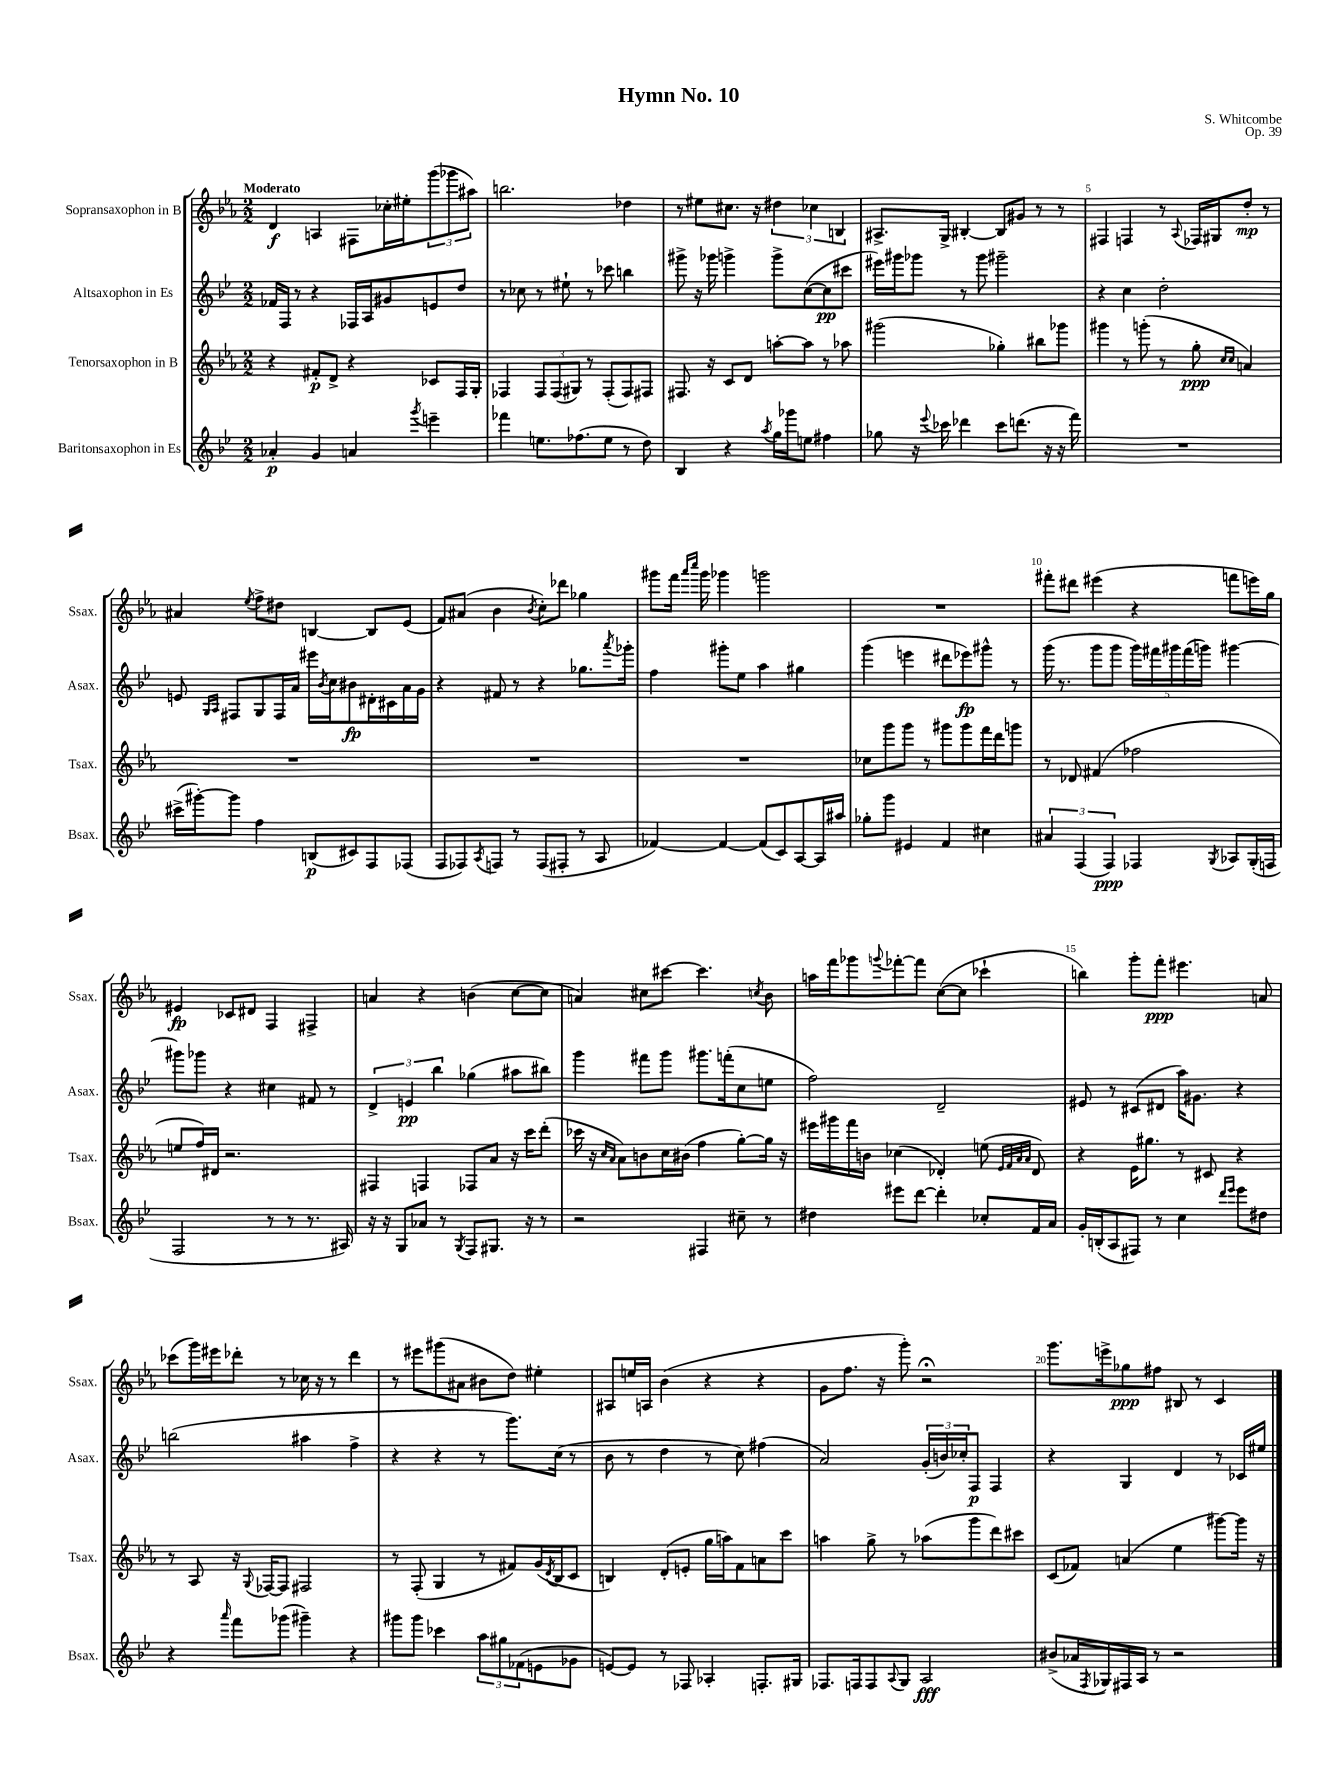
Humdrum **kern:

**kern	**kern	**kern	**kern
*staff4	*staff3	*staff2	*staff1
*clefG2	*clefG2	*clefG2	*clefG2
*k[b-e-]	*k[b-e-a-]	*k[b-e-]	*k[b-e-a-]
*M2/2	*M2/2	*M2/2	*M2/2
4a-'	4r	16f-	4d
.	.	16F	.
.	.	8r	.
4g	8f#'	4r	4A
.	8d^	.	.
4a	4r	16F-	8F#
.	.	16A	.
.	.	8g#	16cc-'
.	.	.	16ee#'
8qggg	.	.	.
4eee~	8c-	8e	(12ggg
.	.	.	12ggg-
.	16F	8dd	.
.	.	.	12aa#)
.	16G'	.	.
=	=	=	=
4fff-	4F-	8r	2.bb
.	.	8cc-	.
8.ee	12F-	8r	.
.	(12F-	.	.
.	.	8ee#`	.
.	12G#)	.	.
(8.ff-	.	.	.
.	8r	8r	.
8ee	(8F-'	8ccc-	.
8r	8F-)	4bb	4dd-
8dd)	8F#	.	.
=	=	=	=
4B-	8.F#	8ggg#^	8r
.	.	16r	8ee#
.	16r	16ggg-	.
4r	8c	4ggg^	8.cc#
.	8d	.	.
.	.	.	16r
8qaa	.	.	.
16gg	[8aa'	8ggg^	6dd#
16ggg-	.	.	.
8ee	8aa]	([8cc	.
.	.	.	6cc-
4ff#	8r	8cc]	.
.	.	.	6B
.	8aa-	8ccc#	.
=	=	=	=
8gg-	(2ggg#	16eee#)	8.A#^
.	.	16ggg#	.
16r	.	8ggg-	.
8qqeee-	.	.	.
16ccc-	.	.	16G^
4ddd-	.	8r	[4B#'
.	.	8ggg-	.
8ccc-	4gg-')	2ggg#~	8B#]
(8.ddd	.	.	8g#
.	8bb#	.	8r
16r	.	.	.
16r	8ggg-	.	8r
16fff)	.	.	.
=	=	=	=
1r	4ggg#	4r	4F#
.	8r	4cc	4F
.	(8ggg'	.	.
.	8r	2dd'	8r
.	.	.	8qqA-
.	8gg'	.	16F-
.	.	.	16G#
.	16qqcc	.	.
.	16qqcc	.	.
.	4a)	.	8dd'
.	.	.	8r
=	=	=	=
(16ccc#^	1r	8e	4a#
[16ggg#')	.	.	.
.	.	16qqG	.
.	.	16qqA	.
8ggg#]	.	8F#	.
.	.	.	8qee-
4ff	.	8G	8ff^
.	.	16F#	8dd#
.	.	16a	.
(8B	.	16eee#	[4B
.	.	8qb-	.
.	.	16cc	.
8c#)	.	8b#	.
8F	.	16d#'	8B]
.	.	16c#	.
(8F-	.	16a	(8e-
.	.	16g	.
=	=	=	=
8F	1r	4r	8f)
8F-)	.	.	(8a#
8qA	.	.	.
8F	.	8f#	4b-
8r	.	8r	.
.	.	.	8qb-
(8F	.	4r	8cc')
8F#'	.	.	8ddd-
8r	.	8.gg-	4gg-
8A	.	.	.
.	.	8qaaa	.
.	.	16ggg-'	.
=	=	=	=
[4f-)	1r	4ff	8ggg#
.	.	.	16fff
.	.	.	16qqaaa-
.	.	.	16qqcccc
.	.	.	16ggg#
4f-_	.	8ggg#'	4ggg-
.	.	8ee-	.
(8f-]	.	4aa	2ggg
8c)	.	.	.
[8A	.	4gg#	.
16A]	.	.	.
16aa#	.	.	.
=	=	=	=
8gg-'	8cc-	(4ggg	1r
8ggg	8ggg	.	.
4e#	8ggg	4eee	.
.	8r	.	.
4f	8ggg#	8ddd#	.
.	8ggg#	8eee-)	.
4cc#	16fff	8ggg#^^	.
.	16ddd	.	.
.	8ggg	8r	.
=	=	=	=
6a#	8r	(16ggg	8fff#'
.	.	8.r	.
.	8d-	.	8ddd#
(6F	.	.	.
.	(4f#	8ggg	(4eee#
6F)	.	.	.
.	.	8ggg	.
4F-	2ff-	20ggg)	4r
.	.	20fff#	.
.	.	20ggg#	.
.	.	(20fff#	.
.	.	20ggg)	.
8qG	.	.	.
8A-	.	[4ggg#	8fff
(16G'	.	.	16eee)
16F	.	.	16gg
=	=	=	=
2F	8ee	8ggg#]	4e#
.	16ff)	8ggg-	.
.	16d#	.	.
.	2.r	4r	8c-
.	.	.	8d#
8r	.	4cc#	4F
8r	.	.	.
8.r	.	8f#	4F#^
.	.	8r	.
16A#)	.	.	.
=	=	=	=
16r	4F#	6d^	4a
16r	.	.	.
8G	.	.	.
.	.	6e	.
8a-	4F	.	4r
.	.	6bb-	.
8r	.	.	.
8qG	.	.	.
8F	8F-	(4gg-	(4b
8.G#	8a-	.	.
.	16r	8aa#	[8cc
16r	16ccc	.	.
8r	(8ddd'	8bb#)	8cc]
=	=	=	=
2r	16ccc-	4ggg	4a)
.	16r	.	.
.	16qqcc	.	.
.	16qqa-	.	.
.	8a-)	.	.
.	8b	8fff#	8cc#
.	16cc	8ggg	[8ccc#
.	(16b#	.	.
4F#	4ff	8.ggg#	4.ccc#]
.	.	(16fff'	.
8cc#~	[8gg')	8cc	.
.	.	.	8qcc
8r	16gg]	8ee	8b-
.	16r	.	.
=	=	=	=
4dd#	16eee#	2ff)	16aa
.	16ggg#	.	16fff
.	16fff	.	8ggg-
.	16b	.	.
.	.	.	8qqggg
8eee#	(4cc-	.	[8fff-'
[8ddd	.	.	8fff-]
4ddd']	4d-')	2d~	([8cc
.	.	.	8cc]
8cc-'	(8ee	.	4ccc-`
.	32qqe-	.	.
.	32qqf	.	.
.	32qqa-	.	.
.	32qqa-	.	.
16f	8d-)	.	.
16a	.	.	.
=	=	=	=
16g'	4r	8e#	4bb)
(16B'	.	.	.
8A	.	8r	.
8F#)	16e-	(8c#	8ggg'
.	8.gg#	.	.
8r	.	8d#	8fff'
4cc	8r	16aa)	4.eee#
.	.	8.g#	.
.	8c#	.	.
16qqddd	.	.	.
16qqeee-	.	.	.
8eee-	4r	4r	.
8dd#	.	.	8a
=	=	=	=
4r	8r	(2bb	(8ccc-
.	8A-	.	16ggg)
.	.	.	16eee#
16qqaaa	.	.	.
8fff	16r	.	8ddd-'
.	8qqG	.	.
.	[16F-	.	.
(8ggg-	8F-]	.	8r
4ggg#~)	2F#	4aa#	16cc-
.	.	.	16r
.	.	.	8r
4r	.	4ff^	4ddd-
=	=	=	=
8ggg#	8r	4r	8r
8ggg#	(8F'	.	8eee#
4ccc-	4G	4r	(8ggg#
.	.	.	8a#
12aa	8r	8r	8b#
12gg#	.	.	.
.	8f#)	8.ggg)	8dd)
(12f-	.	.	.
8e	(16g	.	4ee#'
.	8qd	.	.
.	16B-	(16cc	.
8g-	8c	8r	.
=	=	=	=
[8e)	4B)	8b-	8A#
8e]	.	8r	16ee
.	.	.	16A
8r	(8d'	4dd	(4b-
8F-	8e'	.	.
4A-'	16gg	8r	4r
.	16aa)	.	.
.	8f	8cc)	.
8.F'	8a	(4ff#	4r
.	8ccc	.	.
16G#	.	.	.
=	=	=	=
8.F-	4aa	2a)	8g
.	.	.	8.ff
16F	.	.	.
8F	8gg^	.	.
.	.	.	16r
8qqA	.	.	.
8G	8r	.	8ggg')
2A	(8aa-	(24g'	2r;
.	.	24b)	.
.	.	24cc-'	.
.	8ggg	8F	.
.	8ddd)	4F	.
.	8ccc#	.	.
=	=	=	=
(8b#^	(8c	4r	8.ggg
16a-	8f-)	.	.
8qF	.	.	.
16G-)	.	.	16eee^
16F#	(4a	4G	8gg-
16A	.	.	.
8r	.	.	8ff#
2r	4ee-	4d	8B#
.	.	.	8r
.	[8ggg#)	8r	4c
.	16ggg#]	16c-	.
.	16r	16ee#	.
==	==	==	==
*-	*-	*-	*-
